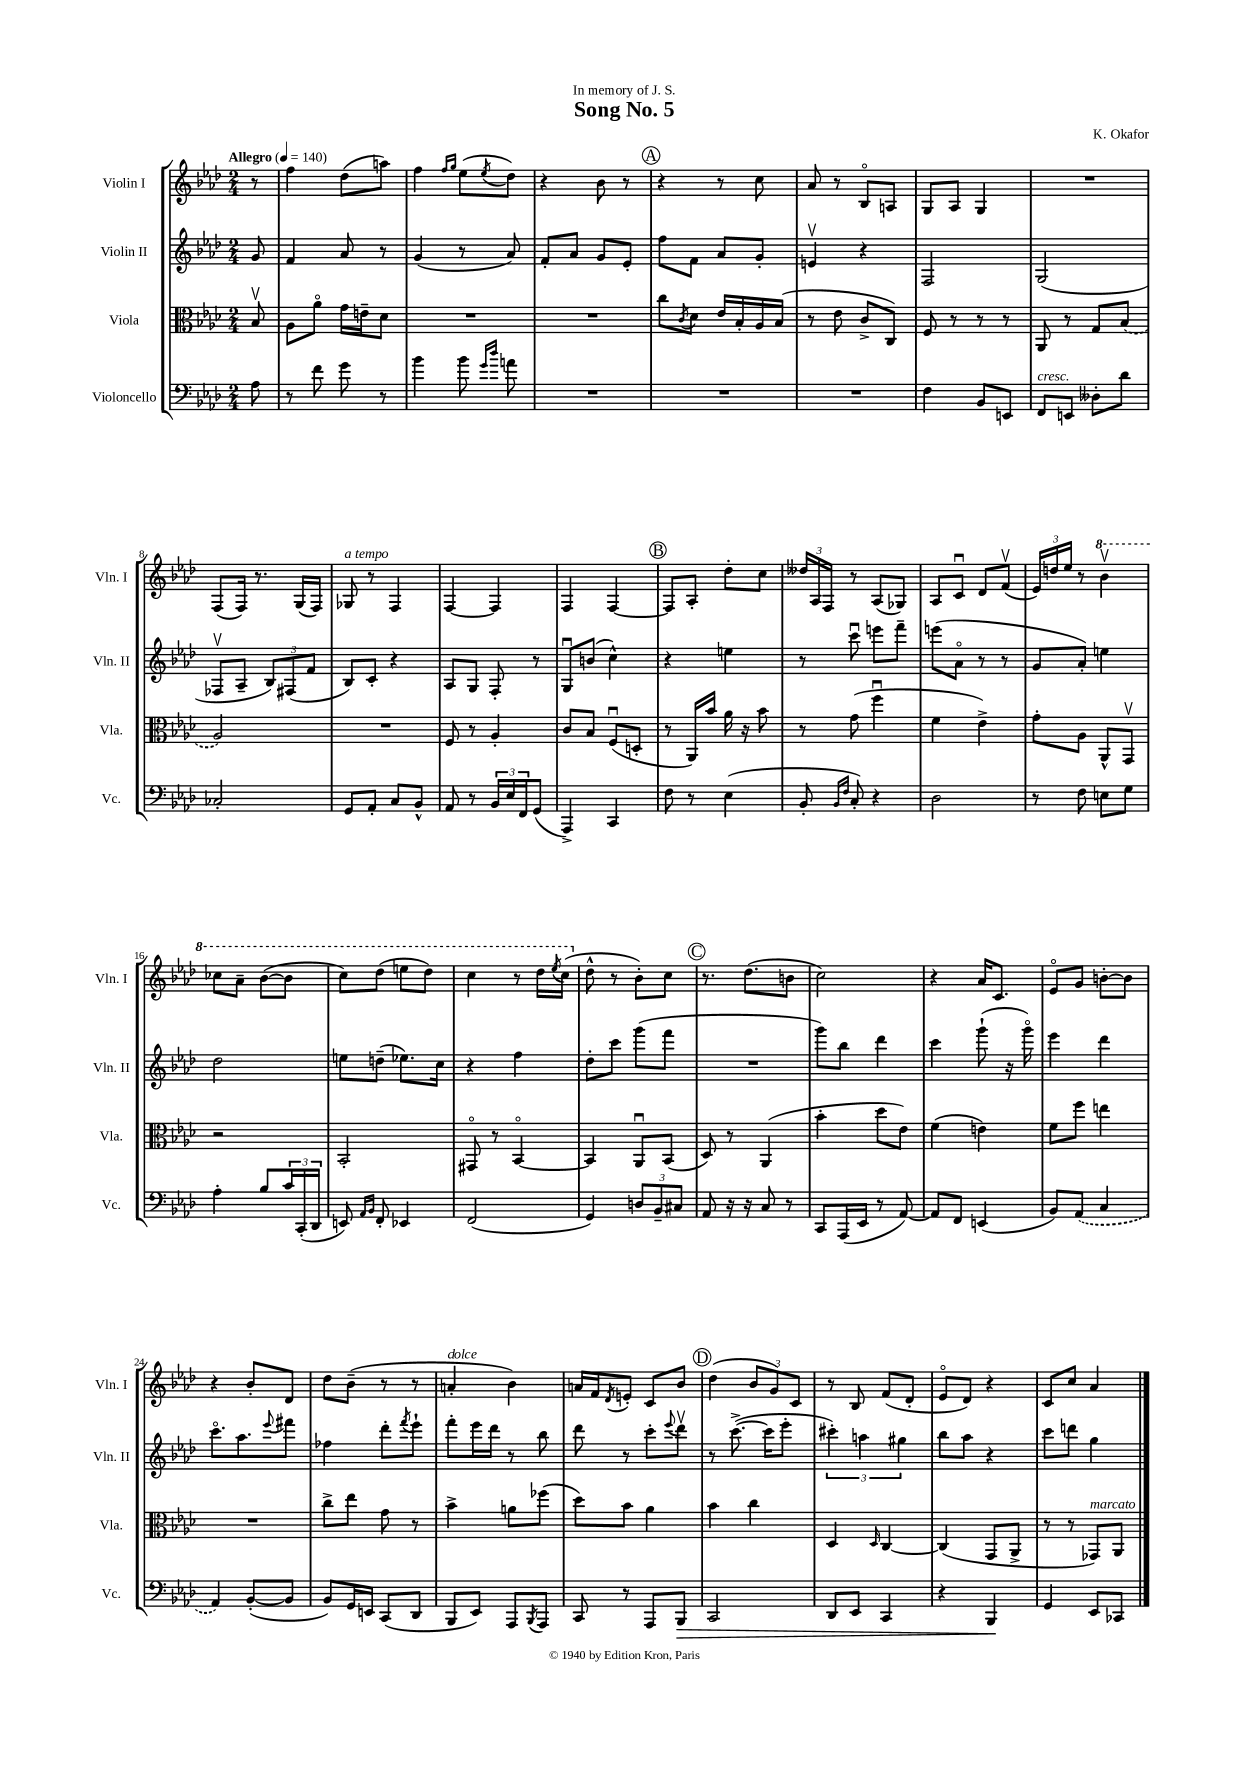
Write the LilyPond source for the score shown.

\header { title = "Song No. 5" composer = "K. Okafor" dedication = "In memory of J. S." }
<<
\new StaffGroup <<
\new Staff = "s0" \with { instrumentName = "Violin I" shortInstrumentName = "Vln. I" } {
    \clef treble \key aes \major \numericTimeSignature \time 2/4 \partial 8 \tempo "Allegro" 4 = 140
    r8 |
    f''4 des''8( a''8) |
    f''4 \grace { f''16 g''16 } ees''8( \acciaccatura { ees''8 } des''8) |
    r4 bes'8 r8 |
    \mark \markup { \circle "A" } r4 r8 c''8 |
    aes'8 r8 bes8\flageolet a8 |
    g8 aes8 g4 |
    R2 |
    f8( f16) r8. g16( f16) |
    ges8^\markup { \italic "a tempo" } r8 f4 |
    f4~ f4 |
    f4 f4~ |
    \mark \markup { \circle "B" } f8 aes8-. des''8-. c''8 |
    \tuplet 3/2 { deses''16 aes16 f16 } r8 aes8( ges8) |
    aes8 c'8\downbow des'8 f'8\upbow( |
    \tuplet 3/2 { ees'16) d''16 ees''16 } r8 \ottava #1 bes''4\upbow |
    ces'''8 aes''8-- bes''8~( bes''8 |
    c'''8) des'''8( e'''8 des'''8) |
    c'''4 r8 des'''16 \acciaccatura { ees'''8 } c'''16( \ottava #0 |
    des''8-^ r8 bes'8-.) c''8 |
    \mark \markup { \circle "C" } r8. des''8.( b'8 |
    c''2) |
    r4 aes'16 c'8. |
    ees'8\flageolet g'8 b'8~-. b'8 |
    r4 bes'8-. des'8 |
    des''8 bes'8--( r8 r8 |
    a'4-.^\markup { \italic "dolce" } bes'4) |
    a'16 f'16 \acciaccatura { des'8 } e'8-. c'8 bes'8 |
    \mark \markup { \circle "D" } des''4( \tuplet 3/2 { bes'8 g'8) c'8 } |
    r8 bes8 f'8( des'8-. |
    ees'8\flageolet des'8) r4 |
    c'8 c''8 aes'4 \bar "|." |
}
\new Staff = "s1" \with { instrumentName = "Violin II" shortInstrumentName = "Vln. II" } {
    \clef treble \key aes \major \numericTimeSignature \time 2/4 \partial 8
    g'8 |
    f'4 aes'8 r8 |
    g'4( r8 aes'8) |
    f'8-. aes'8 g'8 ees'8-. |
    \mark \markup { \circle "A" } f''8 f'8 aes'8 g'8-. |
    e'4\upbow r4 |
    f2 |
    g2( |
    fes8\upbow aes8-- \tuplet 3/2 { bes8) fis8( f'8 } |
    bes8) c'8-. r4 |
    aes8 g8 f8-. r8 |
    g8\downbow b'8( c''4-^) |
    \mark \markup { \circle "B" } r4 e''4 |
    r8 c'''8\downbow e'''8 f'''8-- |
    e'''8( aes'8\flageolet r8 r8 |
    g'8 aes'8-.) e''4 |
    des''2 |
    e''8 d''8--( ees''8.) c''16 |
    r4 f''4 |
    des''8-. c'''8 g'''8( f'''8 |
    \mark \markup { \circle "C" } R2 |
    g'''8) bes''8 des'''4 |
    c'''4 g'''8-!( r16 g'''16\flageolet) |
    ees'''4 des'''4 |
    c'''8.\flageolet aes''8. \appoggiatura { ees'''8 } fis'''8 |
    fes''4 des'''8-. \acciaccatura { f'''8 } ees'''8-! |
    f'''8-. ees'''16 des'''16 r8 bes''8 |
    des'''8 r8 c'''8-. \appoggiatura { ees'''8 } des'''8\upbow |
    \mark \markup { \circle "D" } r8 c'''8.~->( c'''16 ees'''8-. |
    \tuplet 3/2 { cis'''4-.) a''4 gis''4 } |
    bes''8 aes''8 r4 |
    c'''8 d'''8 g''4 \bar "|." |
}
\new Staff = "s2" \with { instrumentName = "Viola" shortInstrumentName = "Vla." } {
    \clef alto \key aes \major \numericTimeSignature \time 2/4 \partial 8
    bes8\upbow |
    aes8 aes'8\flageolet g'16 e'16-- des'8 |
    R2 |
    R2 |
    \mark \markup { \circle "A" } c''8 \acciaccatura { c'8 } des'8 ees'16 bes16-. aes16 bes16( |
    r8 ees'8 c'8-> c8) |
    f8 r8 r8 r8 |
    aes,8 r8 g8 \once \slurDashed bes8( |
    aes2) |
    R2 |
    f8 r8 aes4-. |
    c'8 bes8 f8\downbow( d8-. |
    \mark \markup { \circle "B" } r8 aes,16) bes'16 aes'16 r16 bes'8 |
    r8 g'8( f''4\downbow |
    f'4 ees'4->) |
    g'8-. aes8 aes,8-^ g,8\upbow |
    r2 |
    bes,2-. |
    gis,8\flageolet r8 bes,4~\flageolet |
    bes,4 aes,8\downbow bes,8( |
    \mark \markup { \circle "C" } des8) r8 aes,4( |
    bes'4-. des''8 ees'8) |
    f'4( e'4) |
    f'8 f''8 e''4 |
    R2 |
    c''8-> ees''8 g'8 r8 |
    bes'4-> a'8 fes''8( |
    des''8) bes'8 aes'4 |
    \mark \markup { \circle "D" } bes'4 c''4 |
    des4 \grace { des16 } c4~ |
    c4( g,8 aes,8-> |
    r8 r8 ges,8^\markup { \italic "marcato" }) aes,8 \bar "|." |
}
\new Staff = "s3" \with { instrumentName = "Violoncello" shortInstrumentName = "Vc." } {
    \clef bass \key aes \major \numericTimeSignature \time 2/4 \partial 8
    aes8 |
    r8 f'8 g'8 r8 |
    bes'4 bes'8 \grace { g'16 des''16 } a'8 |
    R2 |
    \mark \markup { \circle "A" } R2 |
    R2 |
    f4 bes,8 e,8 |
    f,8^\markup { \italic "cresc." } e,8 deses8-. des'8 |
    ces2-. |
    g,8 aes,8-. c8 bes,8-^ |
    aes,8 r8 \tuplet 3/2 { bes,16 ees16 f,16 } g,8( |
    aes,,4->) c,4 |
    \mark \markup { \circle "B" } f8 r8 ees4( |
    bes,8-. \grace { bes,16 f16 } c8-.) r4 |
    des2 |
    r8 f8 e8 g8 |
    aes4-. bes8 \tuplet 3/2 { c'16 c,16-.( des,16 } |
    e,8) \grace { aes,16 bes,16 } f,8-. ees,4 |
    f,2( |
    g,4) \tuplet 3/2 { d8 bes,8-- cis8 } |
    \mark \markup { \circle "C" } aes,8 r16 r16 c8 r8 |
    c,8 aes,,16( ees,16 r8 aes,8~) |
    aes,8 f,8 e,4( |
    bes,8) \once \slurDashed aes,8( c4 |
    aes,4) bes,8~-.( bes,8 |
    bes,8) g,16 e,16 c,8( des,8 |
    bes,,8 ees,8) aes,,8 \acciaccatura { bes,,8 } aes,,8 |
    c,8 r8 aes,,8 bes,,8\> |
    \mark \markup { \circle "D" } c,2 |
    des,8 ees,8 c,4 |
    r4 bes,,4\! |
    g,4 ees,8 ces,8 \bar "|." |
}
>>
>>
